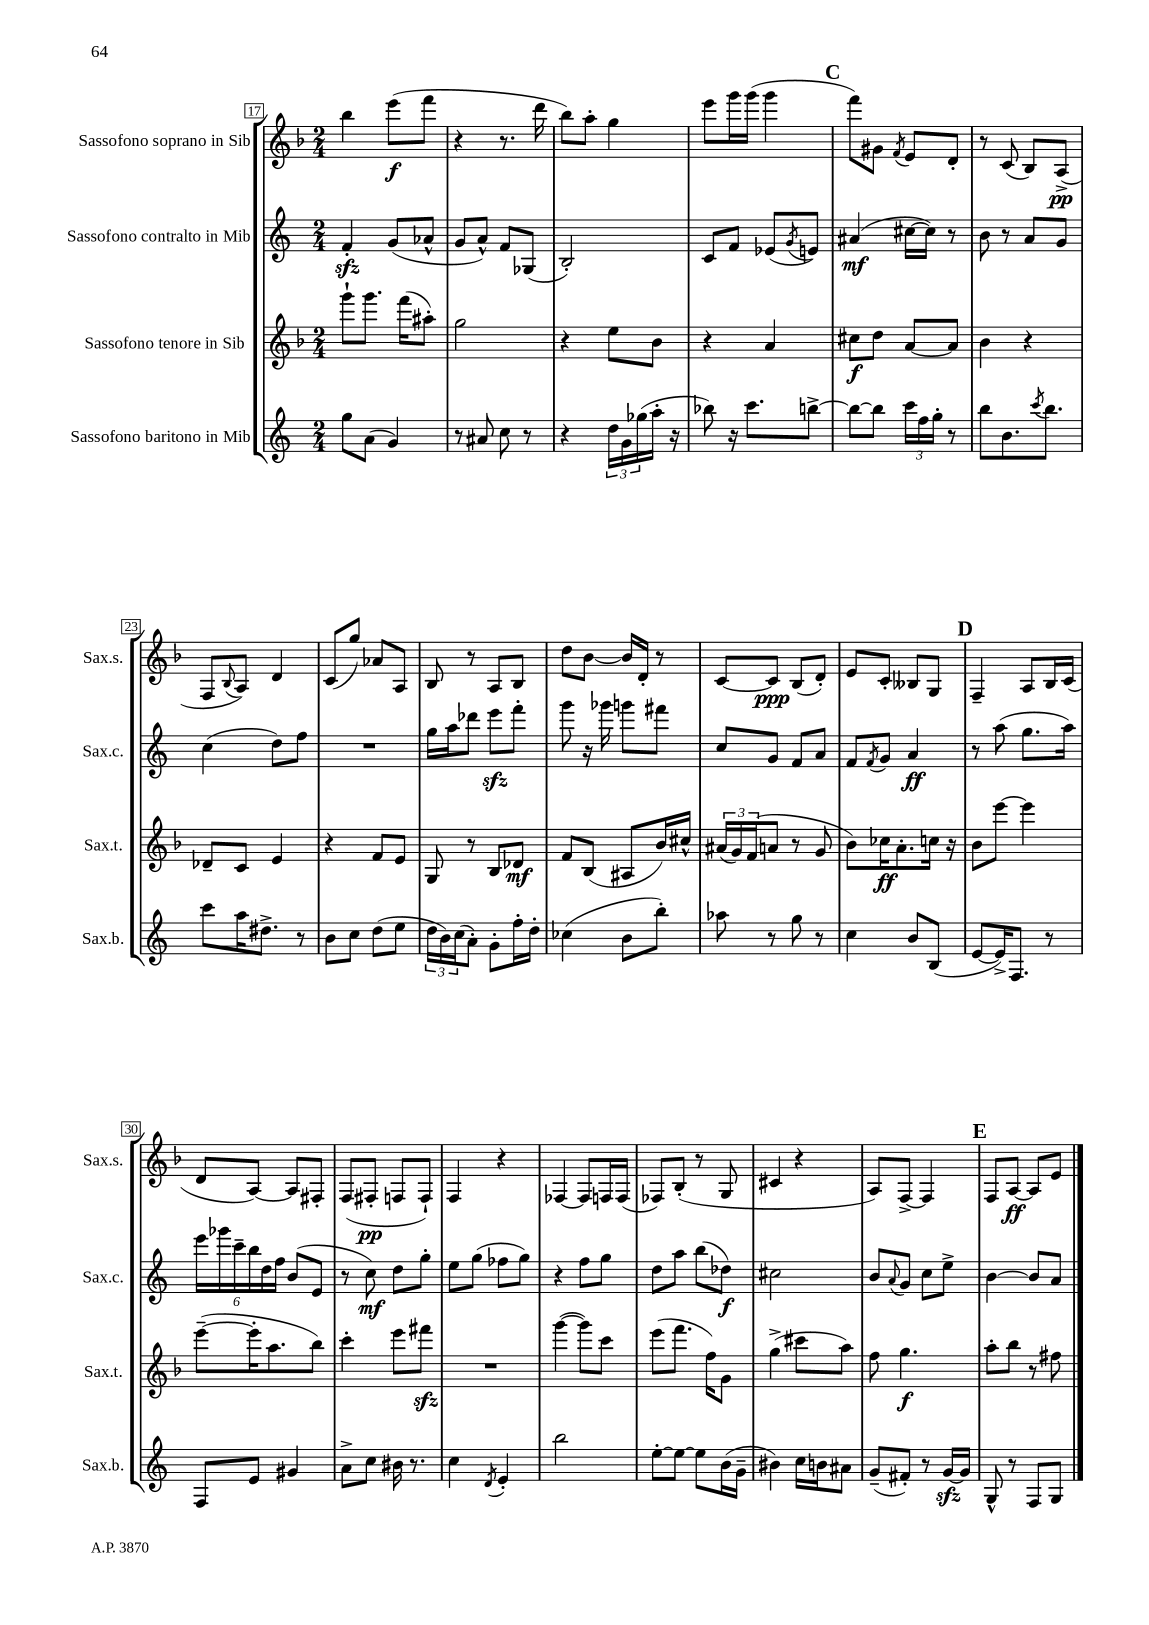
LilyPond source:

<<
\new StaffGroup <<
\new Staff = "s0" \with { instrumentName = "Sassofono soprano in Sib" shortInstrumentName = "Sax.s." } {
    \clef treble \key f \major \numericTimeSignature \time 2/4
    bes''4 e'''8\f( f'''8 |
    r4 r8. d'''16 |
    bes''8) a''8-. g''4 |
    e'''8 g'''16 g'''16( g'''4 |
    \mark \markup { \bold "C" } f'''8) gis'8 \acciaccatura { f'8 } e'8 d'8-. |
    r8 c'8( bes8) a8->\pp( |
    f8 \appoggiatura { bes8 } a8) d'4 |
    c'8( g''8) aes'8 a8 |
    bes8 r8 a8 bes8 |
    d''8 bes'8~ bes'16 d'16-. r8 |
    c'8~ c'8\ppp bes8( d'8-.) |
    e'8 c'8-. beses8 g8 |
    \mark \markup { \bold "D" } f4-- a8 bes16 c'16( |
    d'8 a8~) a8 fis8-. |
    f8( fis8-.\pp f8 f8-!) |
    f4 r4 |
    fes4~ fes8 f16 f16( |
    fes8) bes8-.( r8 g8 |
    cis'4 r4 |
    a8) f8~-> f4 |
    \mark \markup { \bold "E" } f8 a8~\ff a8 e'8 \bar "|." |
}
\new Staff = "s1" \with { instrumentName = "Sassofono contralto in Mib" shortInstrumentName = "Sax.c." } {
    \clef treble \key c \major \numericTimeSignature \time 2/4
    f'4-.\sfz g'8( aes'8-^ |
    g'8 a'8-^) f'8 ges8( |
    b2-.) |
    c'8 f'8 ees'8( \acciaccatura { g'8 } e'8) |
    \mark \markup { \bold "C" } ais'4\mf( cis''16~ cis''16) r8 |
    b'8 r8 a'8 g'8 |
    c''4( d''8) f''8 |
    R2 |
    g''16 a''16 des'''8 e'''8\sfz f'''8-. |
    g'''8 r16 ges'''16 g'''8 fis'''8 |
    c''8 g'8 f'8 a'8 |
    f'8 \acciaccatura { f'8 } g'8 a'4\ff |
    \mark \markup { \bold "D" } r8 a''8( g''8. a''16) |
    \tuplet 6/4 { e'''16 ges'''16 c'''16-- b''16 d''16 f''16 } b'8( e'8 |
    r8 c''8\mf) d''8 g''8-. |
    e''8 g''8( fes''8 g''8) |
    r4 f''8 g''8 |
    d''8 a''8 b''8( des''8\f) |
    cis''2 |
    b'8 \appoggiatura { a'8 } g'8 c''8 e''8-> |
    \mark \markup { \bold "E" } b'4~ b'8 a'8 \bar "|." |
}
\new Staff = "s2" \with { instrumentName = "Sassofono tenore in Sib" shortInstrumentName = "Sax.t." } {
    \clef treble \key f \major \numericTimeSignature \time 2/4
    g'''8-! g'''8. f'''16( ais''8-.) |
    g''2 |
    r4 e''8 bes'8 |
    r4 a'4 |
    \mark \markup { \bold "C" } cis''8\f d''8 a'8~ a'8 |
    bes'4 r4 |
    des'8-- c'8 e'4 |
    r4 f'8 e'8 |
    g8 r8 bes8 des'8\mf |
    f'8 bes8( ais8 bes'16) cis''16-^ |
    \tuplet 3/2 { ais'16( g'16) f'16( } a'8 r8 g'8 |
    bes'8) ces''16\ff a'8.-. c''16 r16 |
    \mark \markup { \bold "D" } bes'8 e'''8~ e'''4 |
    e'''8~--( e'''16-. a''8. bes''8) |
    c'''4-. e'''8 fis'''8\sfz |
    R2 |
    g'''4~( g'''8) c'''8 |
    e'''8( f'''8. f''16) g'8 |
    g''4->( cis'''8 a''8) |
    f''8 g''4.\f |
    \mark \markup { \bold "E" } a''8-. bes''8 r8 fis''8 \bar "|." |
}
\new Staff = "s3" \with { instrumentName = "Sassofono baritono in Mib" shortInstrumentName = "Sax.b." } {
    \clef treble \key c \major \numericTimeSignature \time 2/4
    g''8 a'8( g'4) |
    r8 ais'8 c''8 r8 |
    r4 \tuplet 3/2 { d''16 g'16 ges''16( } a''16-. r16 |
    bes''8) r16 c'''8. b''8~-> |
    \mark \markup { \bold "C" } b''8~ b''8 \tuplet 3/2 { c'''16 f''16 g''16-. } r8 |
    b''8 b'8. \acciaccatura { c'''8 } b''8. |
    c'''8 a''16 dis''8.-> r8 |
    b'8 c''8 d''8( e''8 |
    \tuplet 3/2 { d''16 b'16) c''16( } a'8-.) g'8-. f''16-. d''16-. |
    ces''4( b'8 b''8-.) |
    aes''8 r8 g''8 r8 |
    c''4 b'8 b8( |
    \mark \markup { \bold "D" } e'8~ e'16->) f8. r8 |
    f8 e'8 gis'4 |
    a'8-> c''8 bis'16 r8. |
    c''4 \acciaccatura { d'8 } e'4-. |
    b''2 |
    e''8~-. e''8~ e''8 b'16( g'16-- |
    bis'4) c''16 b'16 ais'8 |
    g'8--( fis'8-.) r8 g'16~\sfz g'16 |
    \mark \markup { \bold "E" } g8-^ r8 f8 g8 \bar "|." |
}
>>
>>
\layout { \context { \Score currentBarNumber = #17 \override BarNumber.stencil = #(make-stencil-boxer 0.1 0.3 ly:text-interface::print) } }
